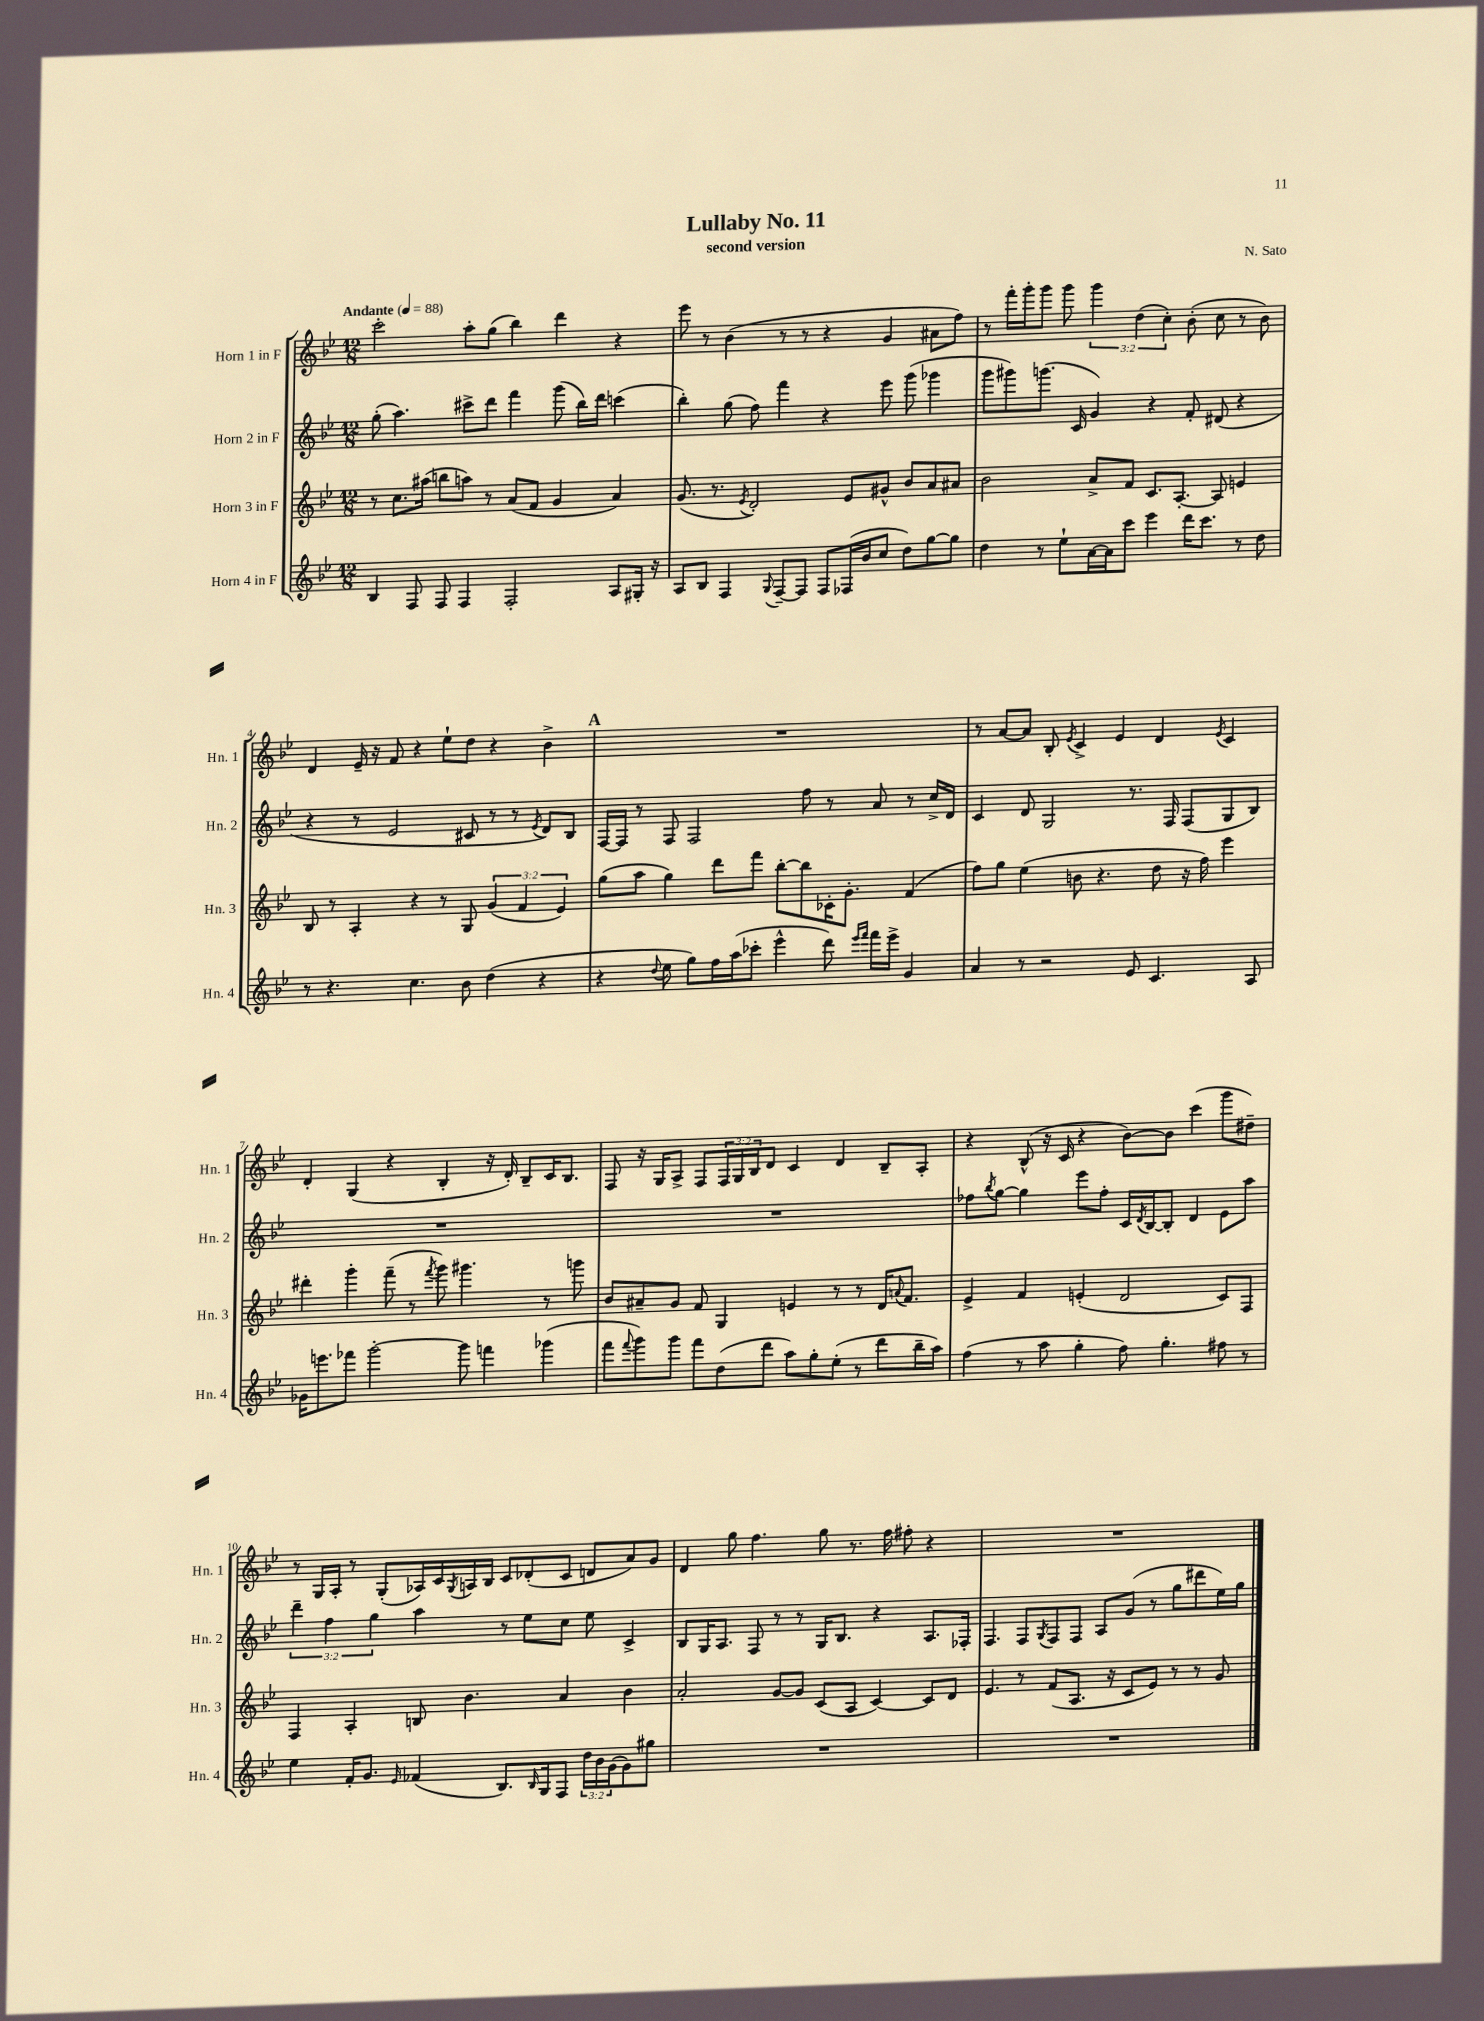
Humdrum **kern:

**kern	**kern	**kern	**kern
*part4	*part3	*part2	*part1
*staff4	*staff3	*staff2	*staff1
*I"Horn 4 in F	*I"Horn 3 in F	*I"Horn 2 in F	*I"Horn 1 in F
*I'Hn. 4	*I'Hn. 3	*I'Hn. 2	*I'Hn. 1
*clefG2	*clefG2	*clefG2	*clefG2
*k[b-e-]	*k[b-e-]	*k[b-e-]	*k[b-e-]
*M12/8	*M12/8	*M12/8	*M12/8
*MM88	*MM88	*MM88	*MM88
=1	=1	=1	=1
!	!	!	!LO:TX:a:B:t=Andante
4B-/	8r	(8gg'\	2ccc'\
.	8.cc\L	4.aa\)	.
8F/	.	.	.
.	(16aa#X\Jk	.	.
8F/	8bbn\L	.	.
4F/	8aan\J)	8ccc#X^\L	8aa'\L
.	8r	8ddd\J	(8gg\J
2F'/	(8a/L	4fff\	4bb-\)
.	8f/J	.	.
.	4g/	(8ggg\	4ddd\
.	.	16bb-\LL)	.
.	.	16ddd\JJ	.
8A/L	4a/)	(4cccn\	4r
16G#X'/Jk	.	.	.
16r	.	.	.
=2	=2	=2	=2
8A/L	(8.g/	4bb-'\)	8eee-\
8B-/J	.	.	8r
.	8.r	.	.
4F/	.	(8gg\	(4b-\
.	8qe-/	.	.
.	2d'/)	8ff\)	.
8qqG/	.	.	.
[8F~/L	.	4fff\	8r
8F/J]	.	.	8r
8F/L	.	4r	4r
(16F-X/L	8e-/L	.	.
16b-/J	.	.	.
8cc/J	8g#X^^/J	8eee-\	4g/
8dd\L)	8b-/L	(8ggg\	.
[8gg\	8a/	4ggg-X\	8a#X\L
8gg\J]	8a#X/J	.	8ff\J)
=3	=3	=3	=3
4dd\	2b-\	8ggg\L	8r
.	.	8ggg#X\)	16fff'\LL
.	.	.	16ggg'\J
8r	.	(8.gggn\J	8ggg\J
8ee-`\L	.	.	8ggg\
.	.	16c/	.
[16a\L	8a^/L	4g/)	6ggg\
16a\J]	.	.	.
8ccc\J	8f/J	.	.
.	.	.	(6dd\
4eee-\	8.c/L	4r	.
.	.	.	6cc'\)
.	[8.A'/J	.	.
16ddd\KL	.	8f'/	(8b-'\
8.ccc\J	.	.	.
.	8A/]	(8d#X/	8cc\
8r	4en/	4r	8r
8dd\	.	.	8b-\)
!!LO:LB:g=z
=4	=4	=4	=4
8r	8B-/	4r	4d/
4.r	8r	.	.
.	4A'/	8r	16e-~/
.	.	.	16r
.	.	2e-/	8f/
4.cc\	4r	.	4r
.	8r	.	8ee-`\L
8b-\	8G/	8c#X/	8dd\J
(4dd\	(6g/	8r	4r
.	.	8r	.
.	6f/	.	.
.	.	8qe-/	.
4r	.	8d/L)	4b-^\
.	6e-/)	.	.
.	.	8B-/J	.
!!LO:REH:place=s1:t=A
=5	=5	=5	=5
4r	(8gg\L	[16F/LL	1.r
.	.	16F/JJ]	.
.	8aa\J	8r	.
8qqdd/	.	.	.
8ee-\	4gg\)	8F/	.
8gg\L)	.	2F/	.
16ff\L	8ddd\L	.	.
(16aa\J	.	.	.
8ccc-X'\J	8fff\J	.	.
4eee-^^\	[8bb-'\L	.	.
.	8bb-\]	8ff\	.
8ddd\)	16c-X'\K	8r	.
.	8.g'\J	.	.
16qqeee-/LL	.	.	.
16qqfff/JJ	.	.	.
16fff\LL	.	8a/	.
16eee-^\JJ	.	.	.
4g/	(4f/	8r	.
.	.	16cc^/LL	.
.	.	16d/JJ	.
=6	=6	=6	=6
4a/	8ff\L)	4c/	8r
.	8gg\J	.	[8a/L
8r	(4ee-\	8d/	8a/J]
2r	.	2G/	8B-'/
.	.	.	8qe-/
.	8bn\	.	4c^/
.	4.r	.	.
.	.	.	4e-/
8e-/	.	8.r	.
4.c/	8dd\	.	4d/
.	.	16F/	.
.	16r	(8F/L	.
.	16ff\)	.	.
.	.	.	8qe-/
.	4eee-\	8G/	4c/
8A/	.	8B-/J)	.
!!LO:LB:g=z
=7	=7	=7	=7
16g-X\KL	4ddd#X'\	1.r	4d'/
8.eeen\	.	.	.
8fff-X\J	4ggg'\	.	(4G/
[2ggg'\	.	.	.
.	(8fff~\	.	4r
.	8r	.	.
.	8qfff/	.	.
.	8ggg\)	.	4B-'/
8ggg\]	4.ggg#X\	.	.
4fffn\	.	.	16r
.	.	.	16d'/)
.	.	.	8B-~/L
(4ggg-X\	8r	.	16c/K
.	.	.	8.B-/J
.	8gggn\	.	.
=8	=8	=8	=8
8fff\L	8b-/L	1.r	8F/
8qqfff/	.	.	.
8ggg\)	8a#X~/	.	16r
.	.	.	16G/KL
8ggg\J	8g/J	.	8A^/J
8fff\L	8f/	.	8F/L
(8dd\	4G/	.	24F/L
.	.	.	24G/
.	.	.	24B-/J
8ddd\J	.	.	8d/J
8aa\L)	4en/	.	4c/
8gg'\	.	.	.
(8ee-'\J	8r	.	4d/
8r	8r	.	.
8ddd\L	16d/KL	.	8B-~/L
.	8qqan/	.	.
.	8.f/J	.	.
16bb-~\L	.	.	8A'/J
16aa\JJ)	.	.	.
=9	=9	=9	=9
(4ff\	4e-^/	8ff-X\L	4r
.	.	8qbb-/	.
.	.	[8gg\J	.
8r	4f/	4gg\]	(8B-^^/
8aa\	.	.	16r
.	.	.	16c/
4gg'\	(4en'/	8eee-\L	4r
.	.	8ff-'\J	.
8ff\)	2d/	16c/LL	[8b-\L)
.	.	8qd/	.
.	.	[16B-/J	.
4.gg'\	.	8B-'/J]	8b-\J]
.	.	4d/	(4ccc\
8ff#X\	8c/L)	8e-\L	8ggg\L
8r	8F/J	8aa\J	8dd#X~\J)
!!LO:LB:g=z
=10	=10	=10	=10
4ee-\	4F/	6ddd~\	8r
.	.	.	16G/LL
.	.	6ff\	.
.	.	.	16A'/JJ
16f'/KL	4A'/	.	8r
8.g/J	.	.	.
.	.	6gg\	.
.	.	.	(8G'/L
16qqe-/	.	.	.
(4f-X/	8Bn/	4aa\	16A-X/L)
.	.	.	16c/
.	.	.	8qG/
.	4.b-\	.	16An/
.	.	.	16B-/JJ
8.B-/L)	.	8r	8c/L
.	.	8ee-\L	(8d-X'/
16qqB-/	.	.	.
16G/k	.	.	.
8F/J	4a/	8cc\J	8c/J
24dd\LL	.	8ee-\	8dn/L
24b-\	.	.	.
(24g\J	.	.	.
8g\)	4b-\	4c^/	8a/)
8gg#X\J	.	.	8g/J
=11	=11	=11	=11
1.r	2a'/	8B-/L	4d/
.	.	16G/K	.
.	.	8.A/J	.
.	.	.	8gg\
.	.	8F/	4.ff\
.	[8g/L	8r	.
.	8g/J]	8r	.
.	(8c/L	16G/KL	8gg\
.	.	8.B-/J	.
.	8A/J	.	8.r
.	[4c/)	4r	.
.	.	.	16ff\
.	.	.	8ff#X'\
.	8c/L]	8.A/L	4r
.	8d/J	.	.
.	.	16F-X'/Jk	.
=12	=12	=12	=12
1.r	4.e-/	4.F/	1.r
.	8r	8F/L	.
.	.	8qG/	.
.	(8f/L	8F/	.
.	8.A/J	8F/J	.
.	.	8A/L	.
.	16r	.	.
.	8c/L	(8g/J	.
.	8e-/J)	8r	.
.	8r	8gg\L	.
.	8r	8ddd#X\	.
.	8g/	16ee-\L)	.
.	.	16gg\JJ	.
==	==	==	==
*-	*-	*-	*-
